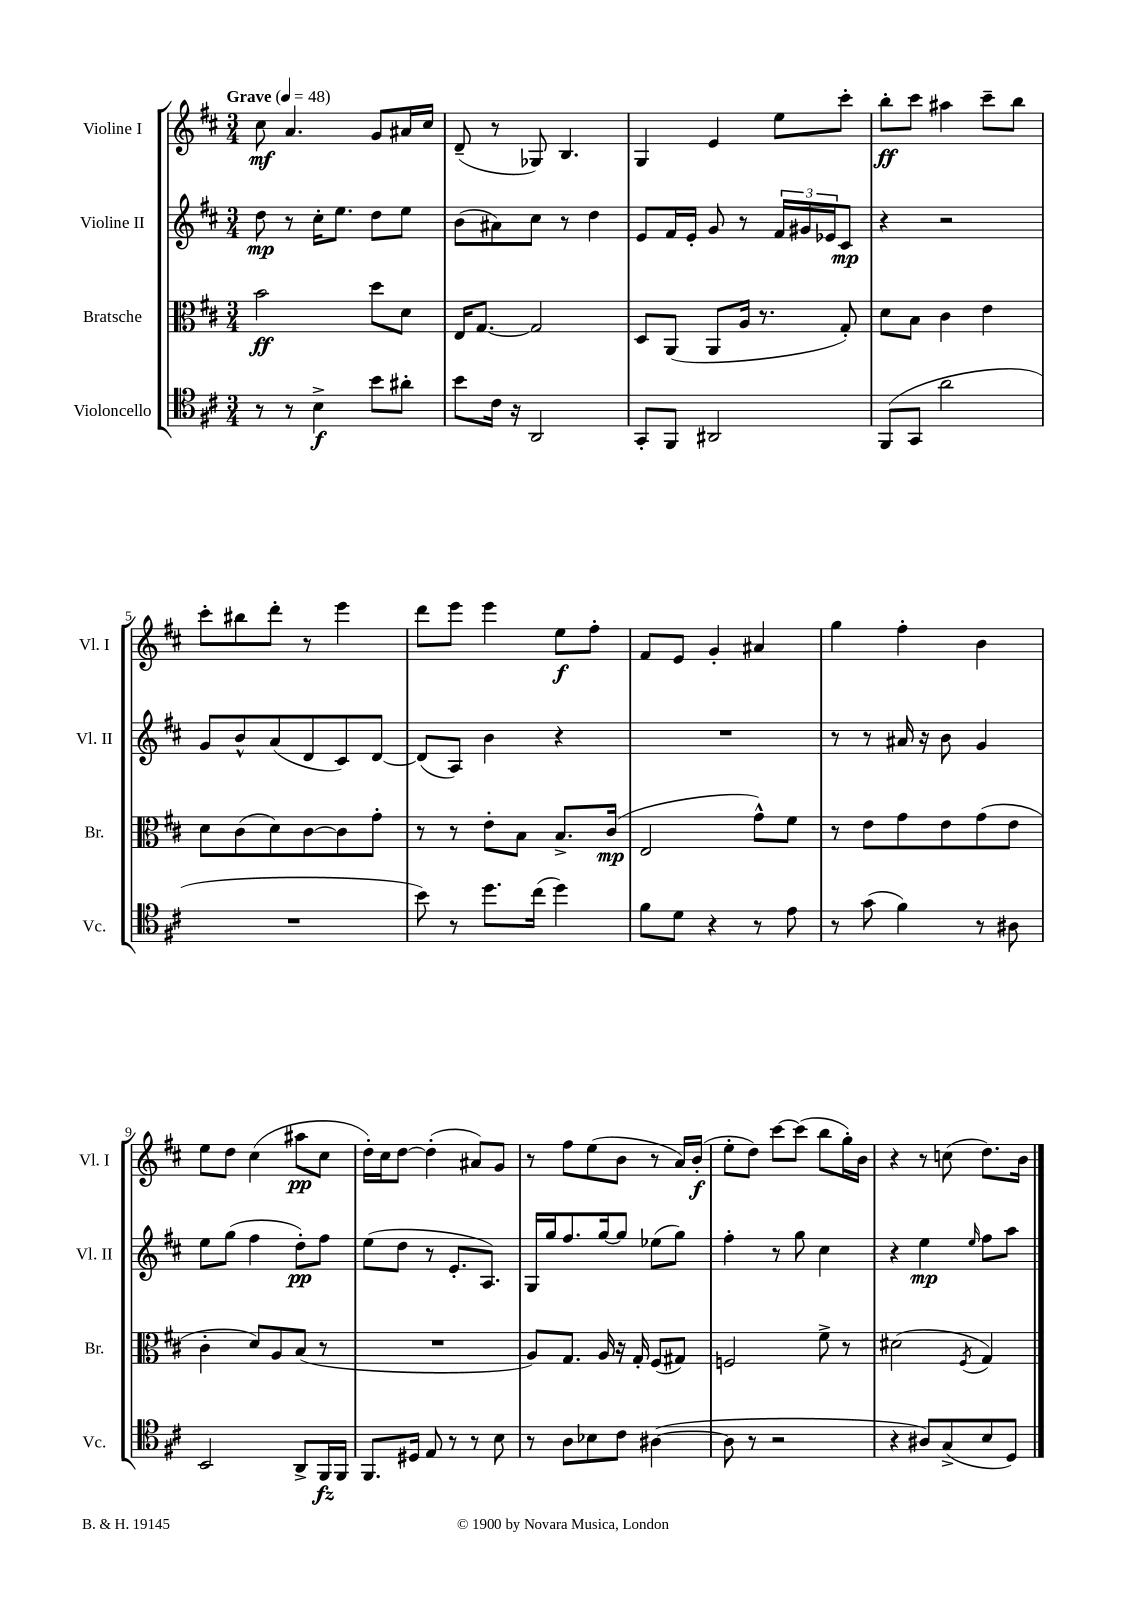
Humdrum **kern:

**kern	**kern	**kern	**kern
*staff4	*staff3	*staff2	*staff1
*clefC4	*clefC3	*clefG2	*clefG2
*k[f#c#]	*k[f#c#]	*k[f#c#]	*k[f#c#]
*M3/4	*M3/4	*M3/4	*M3/4
*MM48	*MM48	*MM48	*MM48
8r	2b\	8dd\	8cc#\
8r	.	8r	4.a/
4B^\	.	16cc#'\LK	.
.	.	8.ee\J	.
8b\L	8dd\L	8dd\L	8g/L
8a#'\J	8d\J	8ee\J	16a#/L
.	.	.	16cc#/JJ
=	=	=	=
8b\L	16E/LK	(8b\L	(8d~/
.	[8.G/J	.	.
16c#\Jk	.	8a#\)	8r
16r	.	.	.
2AA/	2G/]	8cc#\J	8G-/)
.	.	8r	4.B/
.	.	4dd\	.
=	=	=	=
8GG'/L	8D/L	8e/L	4G/
8FF#/J	(8AA/J	16f#/L	.
.	.	16e'/JJ	.
2AA#/	8AA/L	8g/	4e/
.	16A/Jk	8r	.
.	8.r	.	.
.	.	24f#/LL	8ee\L
.	.	24g#/	.
.	.	24e-/J	.
.	8G'/)	8c#/J	8ccc#'\J
=	=	=	=
(8FF#/L	8d\L	4r	8bb'\L
8GG/J	8B\J	.	8ccc#\J
2a\	4c#\	2r	4aa#\
.	4e\	.	8ccc#~\L
.	.	.	8bb\J
=	=	=	=
2.r	8d\L	8g/L	8ccc#'\L
.	(8c#\	8b^^/	8bb#\
.	8d\)	(8a/	8ddd'\J
.	[8c#\	8d/	8r
.	8c#\]	8c#/)	4eee\
.	8g'\J	[8d/J	.
=	=	=	=
8b\)	8r	(8d/]L	8ddd\L
8r	8r	8A/J)	8eee\J
8.dd\L	8e'\L	4b\	4eee\
.	8B\J	.	.
(16cc#\Jk	.	.	.
4dd\)	8.B^/L	4r	8ee\L
.	.	.	8ff#'\J
.	(16c#/Jk	.	.
=	=	=	=
8f#\L	2E/	2.r	8f#/L
8d\J	.	.	8e/J
4r	.	.	4g'/
8r	8g^^\L)	.	4a#/
8e\	8f#\J	.	.
=	=	=	=
8r	8r	8r	4gg\
(8g\	8e\L	8r	.
4f#\)	8g\	16a#/	4ff#'\
.	.	16r	.
.	8e\	8b\	.
8r	(8g\	4g/	4b\
8A#\	8e\J	.	.
=	=	=	=
2BB/	4c#'\	8ee\L	8ee\L
.	.	(8gg\J	8dd\J
.	8d/L)	4ff#\	(4cc#\
.	8A/	.	.
8AA^/L	(8B/J	8dd'\L)	8aa#\L
16FF#/L	8r	8ff#\J	8cc#\J
16FF#/JJ	.	.	.
=	=	=	=
8.FF#/L	2.r	(8ee\L	16dd'\LL)
.	.	.	16cc#\J
.	.	8dd\J	[8dd\J
16D#/Jk	.	.	.
8E/	.	8r	(4dd'\]
8r	.	8.e'/L	.
8r	.	.	8a#/L)
.	.	8.A/J)	.
8B\	.	.	8g/J
=	=	=	=
8r	8A/L)	16G/LL	8r
.	.	16gg/J	.
8A\L	8.G/J	8.ff#/	8ff#\L
8B-\	.	.	(8ee\
.	16A/	[16gg/k	.
8c#\J	16r	8gg/]J	8b\J
.	16G'/	.	.
([4A#\	(8F#/L	(8ee-\L	8r
.	8G#/J)	8gg\J)	16a/LL)
.	.	.	(16b'/JJ
=	=	=	=
8A#\]	2F/	4ff#'\	8ee'\L
8r	.	.	8dd\J)
2r	.	8r	[8ccc#\L
.	.	8gg\	(8ccc#\]J
.	8f#^\	4cc#\	8bb\L
.	8r	.	16gg'\L)
.	.	.	16b\JJ
=	=	=	=
4r	(2d#\	4r	4r
8A#/L)	.	4ee\	8r
(8G^/	.	.	(8cc\
.	8qF#/	16qqee/	.
8B/	4G/)	8ff#\L	8.dd\L)
8D/J)	.	8aa\J	.
.	.	.	16b\Jk
==	==	==	==
*-	*-	*-	*-
